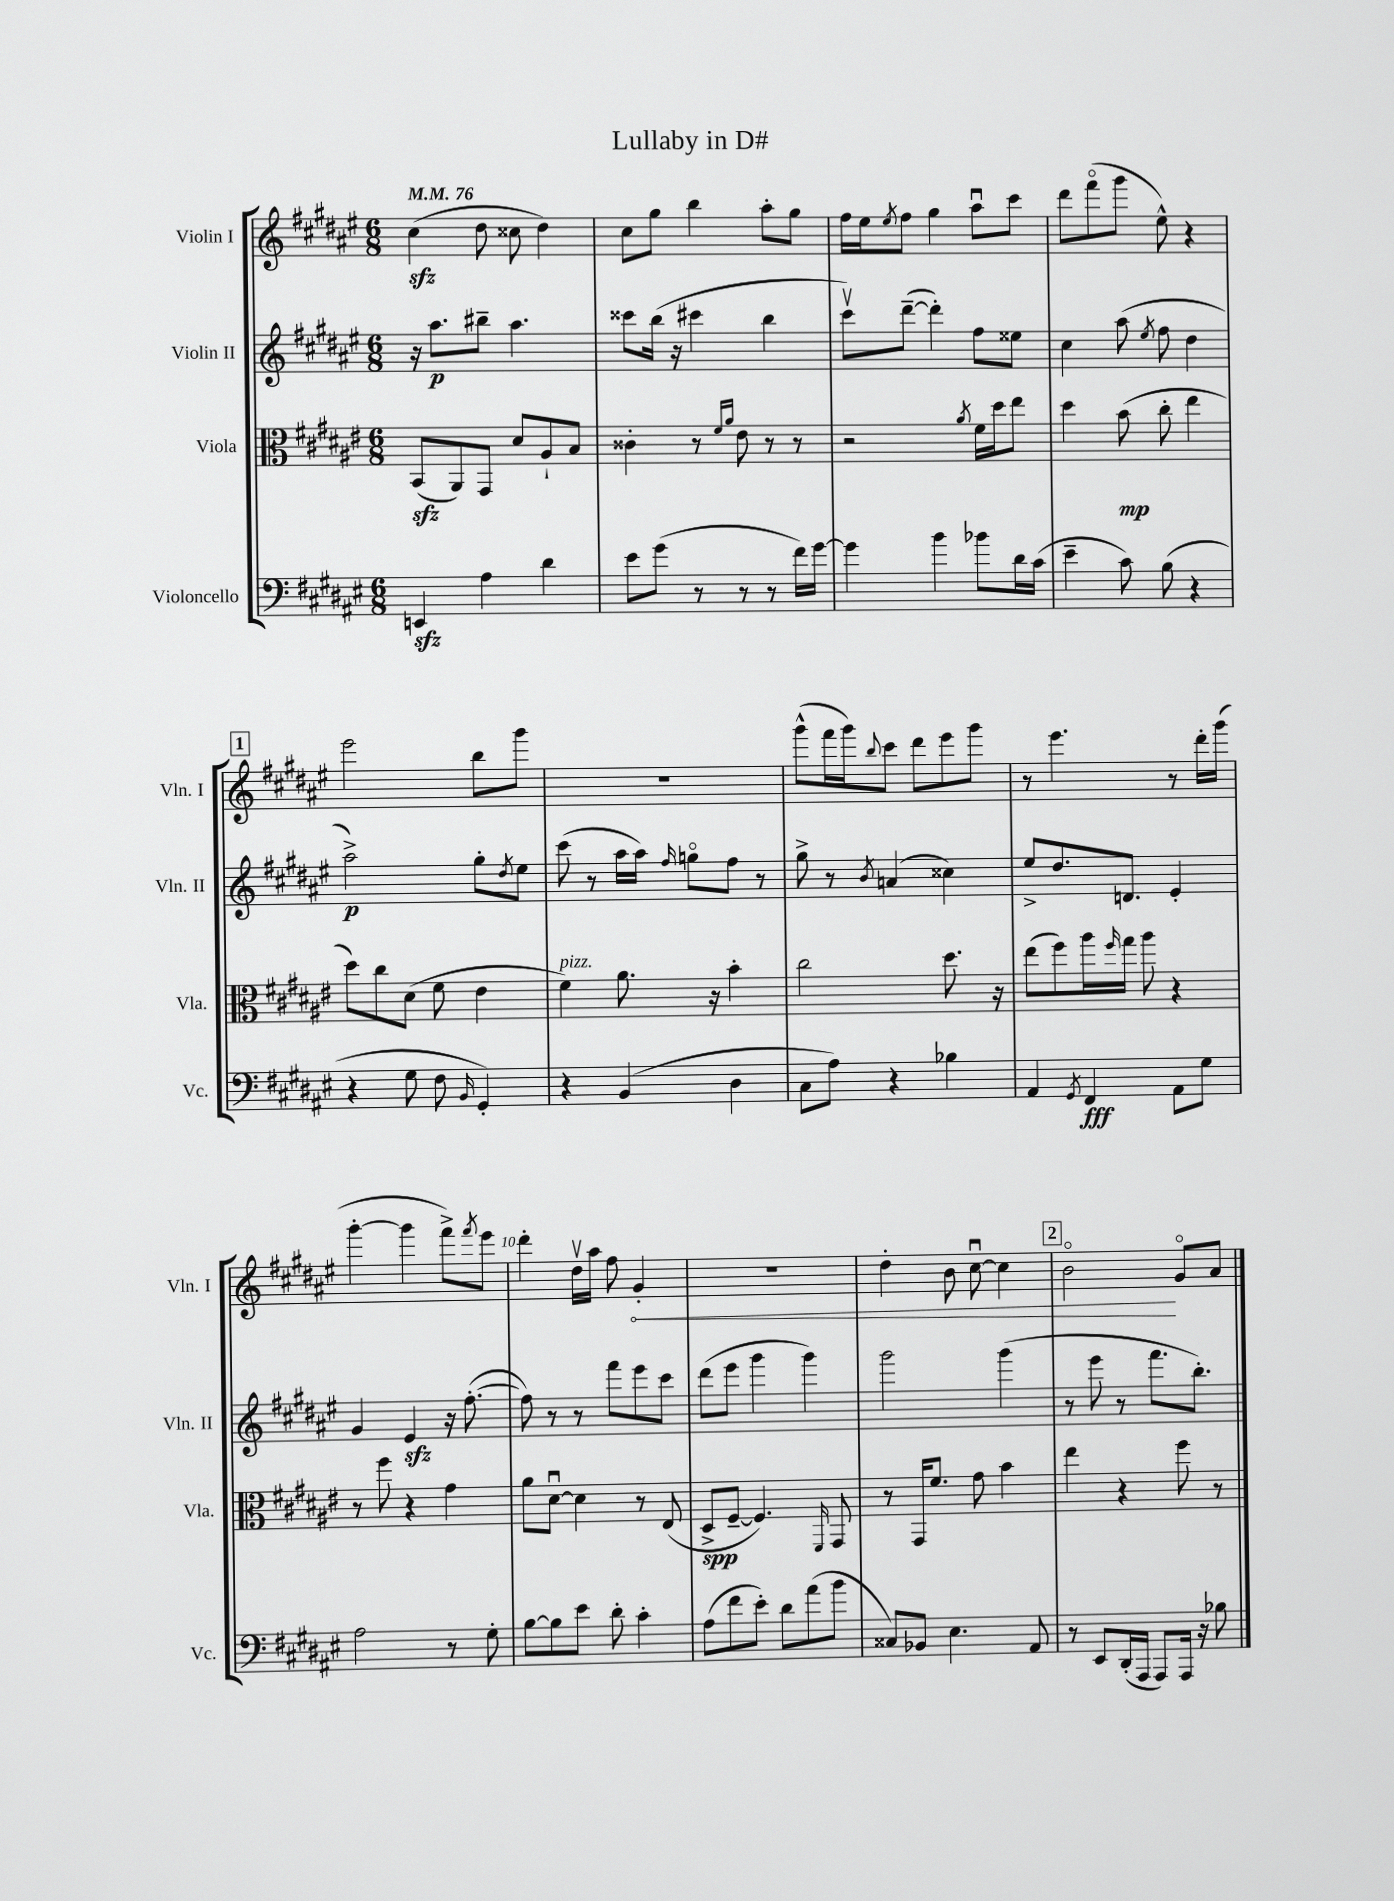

**kern	**kern	**kern	**kern
*staff4	*staff3	*staff2	*staff1
*clefF4	*clefC3	*clefG2	*clefG2
*k[f#c#g#d#a#e#]	*k[f#c#g#d#a#e#]	*k[f#c#g#d#a#e#]	*k[f#c#g#d#a#e#]
*M6/8	*M6/8	*M6/8	*M6/8
*MM76	*MM76	*MM76	*MM76
4EE/	(8BB/L	16r	(4cc#\
.	.	8.aa#\L	.
.	8AA#/)	.	.
4A#\	8GG#/J	8bb#~\J	8dd#\
.	8d#/L	4.aa#\	8cc##\
4d#\	8A#`/	.	4dd#\)
.	8B/J	.	.
=	=	=	=
8e#\L	4c##'\	8ccc##\L	8cc#\L
(8g#\J	.	(16bb\Jk	8gg#\J
.	.	16r	.
8r	8r	4ccc#\	4bb\
.	16qqf#/LL	.	.
.	16qqa#/JJ	.	.
8r	8e#\	.	.
8r	8r	4bb\	8aa#'\L
16f#\LL)	8r	.	8gg#\J
[16g#\JJ	.	.	.
=	=	=	=
4g#\]	2r	8ccc#v\L)	16ff#\LL
.	.	.	16ee#\J
.	.	.	8qee#/
.	.	([8ddd#~\J	8ff#\J
4b\	.	4ddd#'\])	4gg#\
.	8qa#/	.	.
8b-\L	16f#\LL	8ff#\L	8aa#u\L
.	16dd#\J	.	.
16d#\L	8ee#\J	8ee##\J	8ccc#\J
(16c#\JJ	.	.	.
=	=	=	=
4e#~\	4dd#\	4cc#\	8ddd#\L
.	.	.	(8fff#o\
8c#\)	(8b\	(8aa#\	8ggg#\J
.	.	8qee#/	.
(8B\	8cc#'\	8ff#\	8ee#^^\)
4r	4ee#\	4dd#\	4r
=	=	=	=
4r	8dd#\L)	2aa#^\)	2eee#\
.	8cc#\	.	.
8G#\	(8d#\J	.	.
8F#\	8f#\	.	.
16qqBB/	.	.	.
4GG#'/)	4e#\	8gg#'\L	8bb\L
.	.	8qdd#/	.
.	.	8ee#\J	8ggg#\J
=	=	=	=
4r	4f#\)	(8ccc#\	2.r
.	.	8r	.
(4BB/	8.a#\	16aa#\LL	.
.	.	16aa#\JJ)	.
.	.	16qqff#/	.
.	.	8ggo\L	.
.	16r	.	.
4D#\	4b'\	8ff#\J	.
.	.	8r	.
=	=	=	=
8C#\L	2cc#\	8gg#^\	(8ggg#^^\L
8A#\J)	.	8r	16fff#\L
.	.	.	16ggg#\J)
.	.	8qb/	8qqbb/
4r	.	(4a/	8ccc#\J
.	.	.	8ddd#\L
4B-\	8.dd#\	4cc##\)	8eee#\
.	.	.	8ggg#\J
.	16r	.	.
=	=	=	=
4AA#/	(8ee#\L	8ee#^/L	8r
.	8ff#\)	8.dd#/	4.eee#\
8qGG#/	.	.	.
4FF#/	16aa#\L	.	.
.	16qqff#/	.	.
.	16gg#\JJ	8.d/J	.
.	8aa#\	.	.
8AA#\L	4r	4e#'/	8r
8G#\J	.	.	16ddd#'\LL
.	.	.	(16ggg#\JJ
=	=	=	=
2A#\	8r	4g#/	[4ggg#'\
.	8ff#\	.	.
.	4r	4e#/	4ggg#\]
8r	4g#\	16r	8fff#^\L)
.	.	([8.ff#'\	.
.	.	.	8qfff#/
8G#'\	.	.	8eee#\J
=	=	=	=
[8B\L	8a#\L	8ff#\])	4ddd#'\
8B\]	[8d#u\J	8r	.
8e#\J	4d#\]	8r	16dd#v\LL
.	.	.	16aa#\JJ
8d#'\	.	8fff#\L	8ff#\
4c#'\	8r	8eee#\	4g#'/
.	(8E#/	8ccc#\J	.
=	=	=	=
(8A#\L	8D#^/L	(8ddd#\L	2.r
8f#\	[8F#~/J	8eee#\J	.
8e#'\J)	4.F#/])	4ggg#\	.
8d#\L	.	.	.
(8a#\	.	4ggg#\)	.
.	16qqFF#/	.	.
8b\J	8GG#/	.	.
=	=	=	=
8C##/L)	8r	2ggg#\	4dd#'\
8BB-/J	16GG#/LK	.	.
.	8.f#/J	.	.
4.E#\	.	.	8b\
.	8g#\	.	[8cc#u\
.	4b\	(4ggg#\	4cc#\]
8AA#/	.	.	.
=	=	=	=
8r	4ee#\	8r	2bo\
8EE#/L	.	8eee#\	.
(16DD#'/L	4r	8r	.
16AAA#/JJ	.	.	.
8AAA#/L)	.	8.fff#\L	.
16AAA#/Jk	8ff#\	.	8g#o/L
16r	.	8.bb'\J)	.
8B-\	8r	.	8a#/J
==	==	==	==
*-	*-	*-	*-
